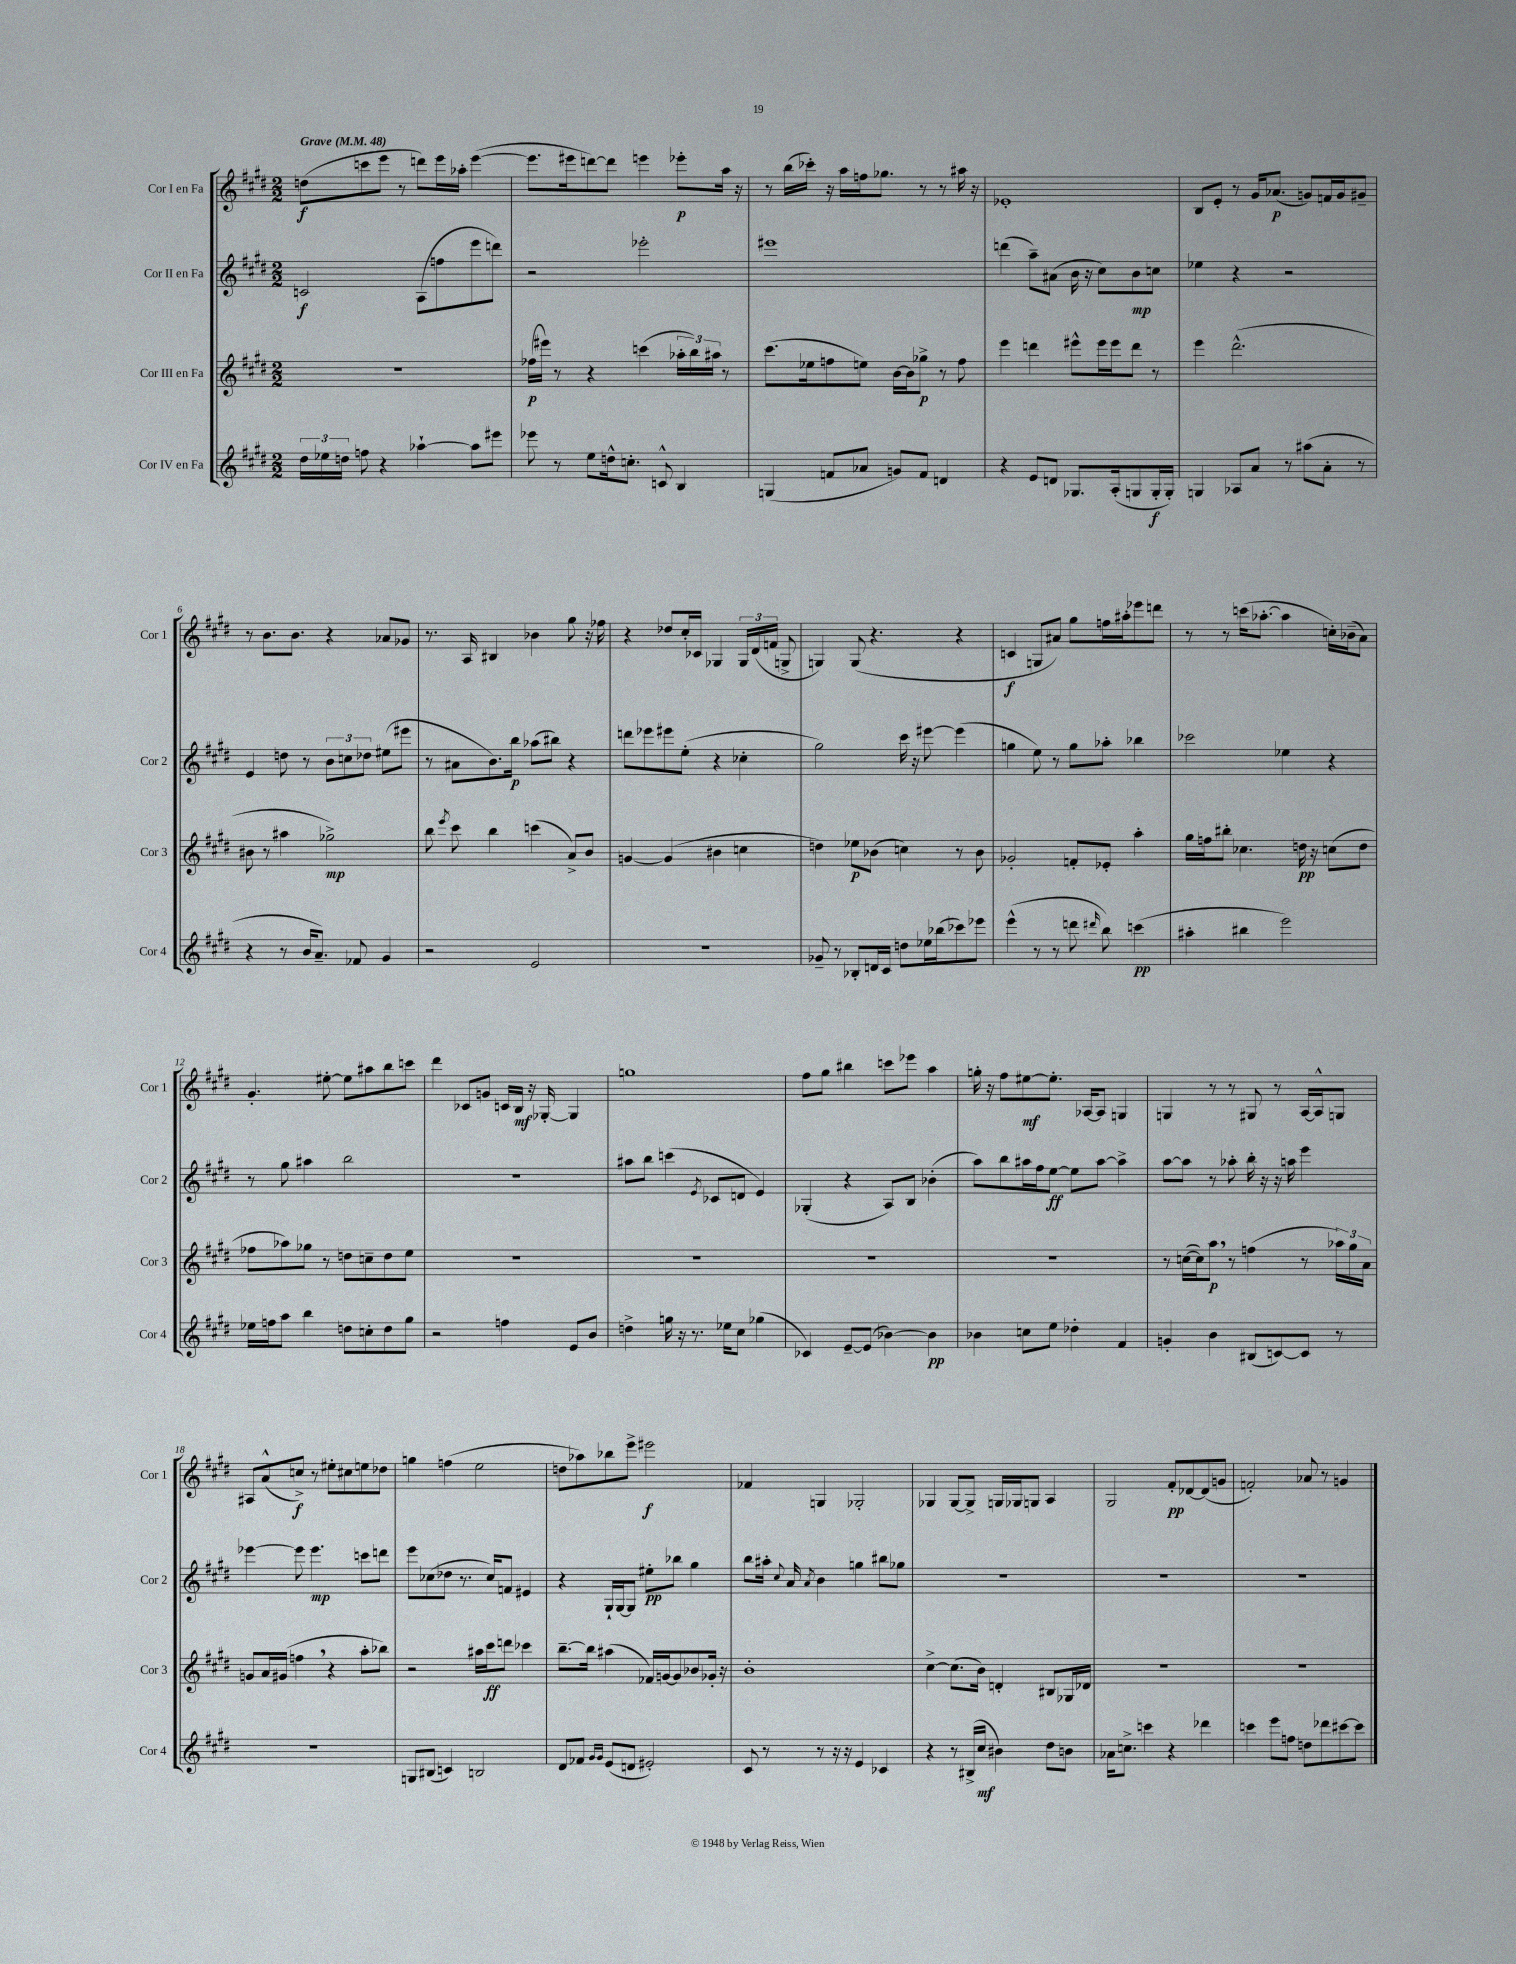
<<
\new StaffGroup <<
\new Staff = "s0" \with { instrumentName = "Cor I en Fa" shortInstrumentName = "Cor 1" } {
    \clef treble \key e \major \numericTimeSignature \time 2/2 \tempo "Grave" 4 = 48
    \autoBeamOff d''8[\f( c'''8 e'''8] r8 d'''8[) e'''16 aes''16]-. e'''4~( |
    e'''8.[ eis'''16 d'''8~) d'''8] e'''4 ees'''8[-.\p a''16] r16 |
    r8 b''16[( ces'''16]-.) r16 a''16[ f''16 ges''8.] r8 r8 ais''16 r16 |
    ees'1-. |
    b8[ e'8]-. r8 gis'16[ aes'8.]\p( g'8[) f'16 g'16 gis'8]-- |
    r8 b'8.[ b'8.] r4 aes'8[ ges'8] |
    r8. a16 bis4 bes'4 gis''8 r16 fes''16 |
    r4 des''8[ cis''16-. ces'16] ges4 \tuplet 3/2 { ges16[ dis'16( f'16] } g8-> |
    g4) g8( r4. r4 |
    c'4\f g8[ ais'8]) gis''8[ f''16 ais''16-. ees'''8 d'''8] |
    r8 r8 c'''16[( aes''8.]~-. aes''4 c''16[-.) bes'16--( a'8]) |
    gis'4.-. eis''8~-. eis''8[ ais''8 b''8 c'''8] |
    dis'''4 ces'8[ g'8] c'16[ b16]\mf r16 ges16~-. ges4 |
    g''1 |
    fis''8[ gis''8] bis''4 c'''8[ ees'''8] a''4 |
    g''16-. r16 fis''8[ eis''8~\mf eis''8.]-. aes16[~ aes8] g4 |
    g4 r8 r8 gis8 r8 a16[~ a16-^ g8] |
    ais8[ a'8-^( c''8]->\f) r8 eis''8[-. cis''8 e''8 des''8] |
    g''4 f''4( e''2 |
    d''8[ aes''8) bes''8 e'''8]-> eis'''2\f |
    fes'4 g4 ges2-. |
    ges4 ges8[~ ges8]-> g16[ ges16 g8] a4 |
    gis2 fis'8[-.\pp des'8~ des'8( g'8] |
    f'2-.) aes'8 r8 g'4 \bar "|." |
}
\new Staff = "s1" \with { instrumentName = "Cor II en Fa" shortInstrumentName = "Cor 2" } {
    \clef treble \key e \major \numericTimeSignature \time 2/2
    \autoBeamOff c'2\f a8[( f''8 e'''8 d'''8]) |
    r2 ees'''2-. |
    eis'''1 |
    d'''4( a''8[--) ais'8]( b'16 r16 cis''8[) b'8\mp c''8] |
    ees''4 r4 r2 |
    e'4 d''8 r8 \tuplet 3/2 { b'8[ c''8 des''8] } eis''8[( eis'''8] |
    r8 ais'8[ b'8.) b''16]\p aes''8[( bis''8]) r4 |
    d'''8[ ees'''8 eis'''8 e''8]-.( r4 ces''4-. |
    gis''2) cis'''16 r16 eis'''8~ eis'''4( |
    g''4 e''8) r8 g''8[ aes''8]-. bes''4 |
    ces'''2 ees''4 r4 |
    r8 gis''8 ais''4 b''2 |
    r1 |
    ais''8[ b''8] c'''4( \acciaccatura { e'8 } ces'8[ d'8] e'4) |
    ges4-.( r4 a8[) b8] bes'4-.( |
    a''8[) b''8 ais''16 fis''16 e''8]~\ff e''8[ ais''8]~ ais''4-> |
    a''8[~ a''8] r8 aes''8-. b''16-. r16 r16 a''16 e'''4 |
    ees'''4~ ees'''8 ees'''4.\mp c'''8[ d'''8] |
    e'''8[ ces''8( des''8] r8. ces''16[) f'8] eis'4 |
    r4 gis16[-! gis16~ gis8] eis''8[-.\pp bes''8] gis''4 |
    b''8[ ais''16]-. \appoggiatura { cis''8 } a'16 \acciaccatura { a'8 } b'4 g''4 bis''8[ ges''8] |
    R1 |
    R1 |
    R1 \bar "|." |
}
\new Staff = "s2" \with { instrumentName = "Cor III en Fa" shortInstrumentName = "Cor 3" } {
    \clef treble \key e \major \numericTimeSignature \time 2/2
    \autoBeamOff R1 |
    fes''16[\p( eis'''16]) r8 r4 c'''4( \tuplet 3/2 { aes''16[-. b''16) ais''16] } r8 |
    cis'''8.[( ees''16 f''8 e''8]) b'16[~ b'16 ges''8]->\p r8 f''8 |
    e'''4 d'''4 eis'''8[-^ eis'''16 eis'''16 d'''8] r8 |
    e'''4 dis'''2.-^( |
    bis'8 r8 ais''4 ges''2->\mp) |
    b''8 \acciaccatura { e'''8 } cis'''8 b''4 c'''4( a'8[->) b'8] |
    g'4~ g'4( bis'4 c''4 |
    d''4) ees''8[\p bes'8]( c''4) r8 bes'8 |
    ges'2-. f'8[-. ees'8]-. a''4-. |
    gis''16[ f''16 bis''8]-. ces''4. d''16\pp r16 c''8[( d''8] |
    fes''8[ aes''8) ges''8] r8 d''8[ c''8-- d''8 e''8] |
    R1 |
    R1 |
    R1 |
    R1 |
    r8 c''16[~( c''16) a''8]\p \breathe r8 f''4( r8 \tuplet 3/2 { aes''16[) gis''16 a'16] } |
    g'8[ a'16 gis'16]( f''4 \breathe r4 a''8[-. bes''8]) |
    r2 ais''16[ cis'''16\ff d'''8] ces'''4 |
    b''8.[~-- b''16] ais''4( fes'16[) g'16~ g'8 bes'8 ges'16]-. r16 |
    b'1-. |
    cis''4~-> cis''8.[( b'16]) d'4-. bis8[ ges16 des'16] |
    R1 |
    R1 \bar "|." |
}
\new Staff = "s3" \with { instrumentName = "Cor IV en Fa" shortInstrumentName = "Cor 4" } {
    \clef treble \key e \major \numericTimeSignature \time 2/2
    \autoBeamOff \tuplet 3/2 { dis''16[ ees''16 d''16] } f''8 r4 aes''4~-! aes''8[ eis'''8] |
    ees'''8 r8 e''8[ d''16-^ c''8.]-. c'8-^ b4 |
    g4( f'8[ aes'8] g'8[) f'8] d'4 |
    r4 e'8[ d'8] ges8.[ a16-.( g8 g16-.\f g16]-.) |
    g4 aes8[ a'8] r8 ais''8[( a'8]-. r8 |
    r4 r8 b'16[ a'8.]--) fes'8 gis'4 |
    r2 e'2 |
    R1 |
    ges'8-- r8 bes8[-. d'16 cis'16] d''8[ ees''16 bes''16( ces'''8) ees'''8] |
    e'''4-^( r8 r8 d'''8 \grace { dis'''16 } b''8) c'''4\pp( |
    ais''4-. bis''4 e'''2) |
    ees''16[ f''16 a''8] b''4 d''8[ c''8-. d''8 gis''8] |
    r2 f''4 e'8[ b'8] |
    d''4-> g''16 r16 r8. ees''16[ cis''8] ges''4( |
    ces'4) e'8[~-- e'8]( bes'4~) bes'4\pp |
    bes'4 c''8[ e''8] des''4-. fis'4 |
    g'4-. b'4 bis8[( c'8~) c'8] r8 |
    R1 |
    g8[ bis8]( c'4) b2 |
    dis'8[ fes'8] \grace { gis'16[ gis'16] } e'8[( d'8] eis'2-.) |
    cis'8 r8 r8 r16 r16 e'4 ces'4 |
    r4 r8 bis16[->( cis''16]\mf bis'4) dis''8[ b'8] |
    aes'16[ c''8.]-> c'''4 r4 des'''4 |
    c'''4 e'''8[ f''8] d''8[ des'''8 cis'''8~ cis'''8] \bar "|." |
}
>>
>>
